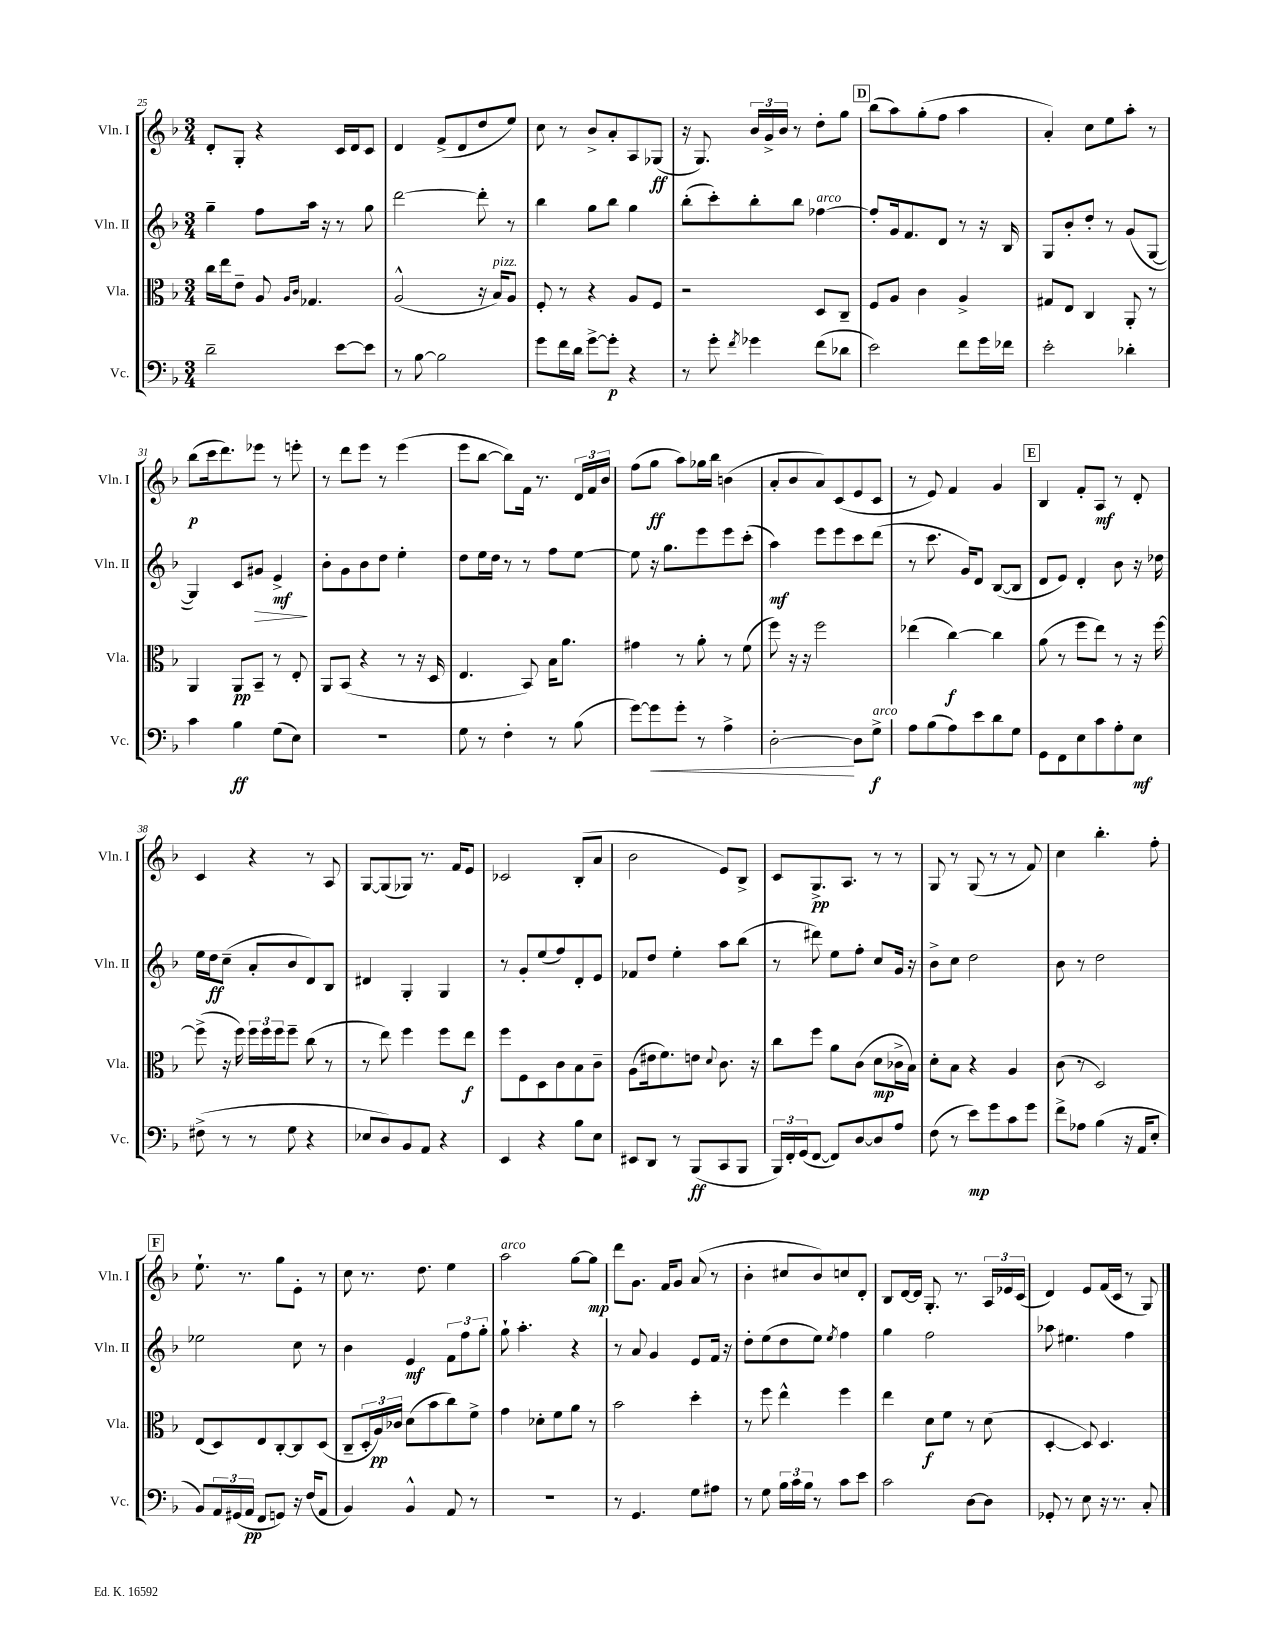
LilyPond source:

<<
\new StaffGroup <<
\new Staff = "s0" \with { instrumentName = "Vln. I" shortInstrumentName = "Vln. I" } {
    \clef treble \key f \major \numericTimeSignature \time 3/4
    d'8-. g8-. r4 c'16 d'16 c'8 |
    d'4 f'8->( d'8 d''8 e''8) |
    c''8 r8 bes'8-> a'8-. a8 ges8\ff( |
    r16 g8.) \tuplet 3/2 { bes'16 g'16-> bes'16 } r8 d''8-. g''8 |
    \mark \markup { \box "D" } bes''8( a''8) g''8-.( f''8 a''4 |
    a'4-.) c''8 e''8 a''8-. r8 |
    bes''8\p( c'''16 d'''8.) ees'''8 r8 e'''8-. |
    r8 d'''8 e'''8 r8 e'''4( |
    e'''8 bes''8~ bes''8) f'16 r8. \tuplet 3/2 { d'16 f'16 bes'16 } |
    f''8( g''8\ff a''8) ges''16 bes''16 b'4( |
    a'8-. bes'8 a'8) c'8( e'8 c'8 |
    r8 e'8) f'4 g'4 |
    \mark \markup { \box "E" } bes4 f'8-. a8\mf r8 d'8-. |
    c'4 r4 r8 a8 |
    g8~ g8( ges8) r8. f'16 e'8 |
    ces'2 bes8-.( a'8 |
    bes'2 e'8) bes8-> |
    c'8 g8.->\pp a8. r8 r8 |
    g8 r8 g8( r8 r8 f'8) |
    c''4 bes''4.-. f''8-. |
    \mark \markup { \box "F" } e''8.-! r8. g''8 e'8-. r8 |
    c''8 r8. d''8. e''4 |
    a''2^\markup { \italic "arco" } g''8~ g''8\mp |
    d'''8 g'8. f'16 g'8 a'8( r8 |
    bes'4-. cis''8 bes'8) c''8 d'8-. |
    bes8 d'16~ d'16 g8.-. r8. \tuplet 3/2 { a16 ees'16 c'16( } |
    d'4) e'8 f'16( c'16 r8 g8) \bar "|." |
}
\new Staff = "s1" \with { instrumentName = "Vln. II" shortInstrumentName = "Vln. II" } {
    \clef treble \key f \major \numericTimeSignature \time 3/4
    g''4-- f''8 a''16 r16 r8 g''8 |
    d'''2~ d'''8-. r8 |
    bes''4 g''8 bes''8 g''4 |
    bes''8-.( c'''8-.) bes''8-. bes''8 fes''4~^\markup { \italic "arco" } |
    \mark \markup { \box "D" } fes''8-. g'16 f'8. d'8 r8 r16 bes16 |
    g8 bes'8-. d''8-. r8 g'8( g8~ |
    g4) c'8 gis'8\> e'4->\mf\! |
    bes'8-. g'8 bes'8 d''8 e''4-. |
    d''8 e''16 d''16 r8 r8 f''8 e''8~ |
    e''8 r16 g''8. e'''8 e'''8 c'''8-.( |
    a''4\mf) e'''8 e'''8 c'''8 d'''8( |
    r8 c'''8. g'16) d'8 bes8~( bes8 |
    \mark \markup { \box "E" } d'8 e'8) d'4-. bes'8 r16 des''16 |
    e''16 d''16\ff c''8--( a'8-. bes'8 d'8) bes8 |
    dis'4 g4-. g4 |
    r8 g'8-. e''8( f''8) d'8-. e'8 |
    fes'8 d''8 e''4-. a''8 bes''8( |
    r8 dis'''8) e''8 f''8-. c''8 g'16 r16 |
    bes'8-> c''8 d''2 |
    bes'8 r8 d''2 |
    \mark \markup { \box "F" } ees''2 c''8 r8 |
    bes'4 e'4\mf \tuplet 3/2 { f'8 f''8 g''8-. } |
    g''8-! a''4.-. r4 |
    r8 a'8 g'4 e'8 f'16 r16 |
    d''8-. e''8( d''8 e''8) \acciaccatura { e''8 } f''4 |
    g''4 f''2 |
    aes''8 eis''4. f''4 \bar "|." |
}
\new Staff = "s2" \with { instrumentName = "Vla." shortInstrumentName = "Vla." } {
    \clef alto \key f \major \numericTimeSignature \time 3/4
    c''16 e''16 e'8-- a8 \grace { a16 c'16 } ges4. |
    a2-^( r16 bes16^\markup { \italic "pizz." }) a8 |
    f8-. r8 r4 a8 f8 |
    r2 d8 c8-- |
    \mark \markup { \box "D" } f8 a8 c'4 a4-> |
    gis8 e8 c4 a,8-. r8 |
    a,4 a,8\pp bes,8-- r8 e8-. |
    a,8 bes,8( r4 r8 r16 d16 |
    e4. bes,8) bes16 a'8. |
    gis'4 r8 a'8-. r8 f'8( |
    f''8) r16 r16 f''2 |
    ees''4( c''4~\f) c''4 |
    \mark \markup { \box "E" } a'8( r8 f''8 e''8) r8 r16 f''16~ |
    f''8->( r16 f''16) \tuplet 3/2 { f''16 f''16 f''16 } f''8-- c''8( r8 |
    r8 e''8) f''4 f''8 e''8\f |
    f''8 f8 d8 c'8 bes8 c'8-- |
    a8( eis'16 f'8.) e'8 \appoggiatura { d'8 } c'8. r16 |
    c''8 f''8 a'8 c'8( d'8\mp ces'16-> bes16) |
    d'8-. bes8 r4 a4 |
    c'8( r8 d2) |
    \mark \markup { \box "F" } e8( d8) e8 c8~-. c8 d8( |
    c8-- \tuplet 3/2 { d16-. a16\pp) ces'16 } d'8( bes'8 c''8) f'8-> |
    g'4 des'8-. f'8 a'8 r8 |
    bes'2 d''4-. |
    r8 f''8 e''4-^ f''4 |
    e''4 d'8\f f'8 r8 d'8( |
    d4~-. d8) d4. \bar "|." |
}
\new Staff = "s3" \with { instrumentName = "Vc." shortInstrumentName = "Vc." } {
    \clef bass \key f \major \numericTimeSignature \time 3/4
    d'2-- e'8~ e'8 |
    r8 bes8~ bes2 |
    g'8 f'16 d'16 g'8~-> g'8-.\p r4 |
    r8 g'8-. \acciaccatura { f'8 } ges'4 f'8( des'8 |
    \mark \markup { \box "D" } e'2) f'8 g'16 fes'16 |
    e'2-. des'4-. |
    c'4 bes4\ff g8( e8) |
    R2. |
    g8 r8 f4-. r8 bes8( |
    g'8~) g'8\< g'8-. r8 a4-> |
    d2~-.\! d8 g8->\f^\markup { \italic "arco" } |
    a8 bes8( a8) e'8 d'8 g8 |
    \mark \markup { \box "E" } g,8 f,8 e8 c'8 a8-. e8\mf |
    fis8->( r8 r8 g8 r4 |
    ees8 d8) bes,8 a,8 r4 |
    e,4 r4 bes8 e8 |
    eis,8 d,8 r8 bes,,8\ff( c,8 bes,,8 |
    \tuplet 3/2 { bes,,16) f,16-. g,16( } f,8~ f,8) d8~ d8 a8 |
    f8( r8 e'8\mp) g'8 c'8 g'8 |
    f'8-> aes8 bes4( r16 a,16 e8-. |
    \mark \markup { \box "F" } bes,8) \tuplet 3/2 { a,16 gis,16( a,16\pp } f,8 g,8) r16 f16( a,8 |
    bes,4) bes,4-^ a,8 r8 |
    R2. |
    r8 g,4. g8 ais8 |
    r8 g8 \tuplet 3/2 { bes16 c'16 bes16 } r8 c'8 e'8 |
    c'2 d8~ d8 |
    ges,8-. r8 e8 r16 r8. c8-. \bar "|." |
}
>>
>>
\layout { \context { \Score currentBarNumber = #25 } }
